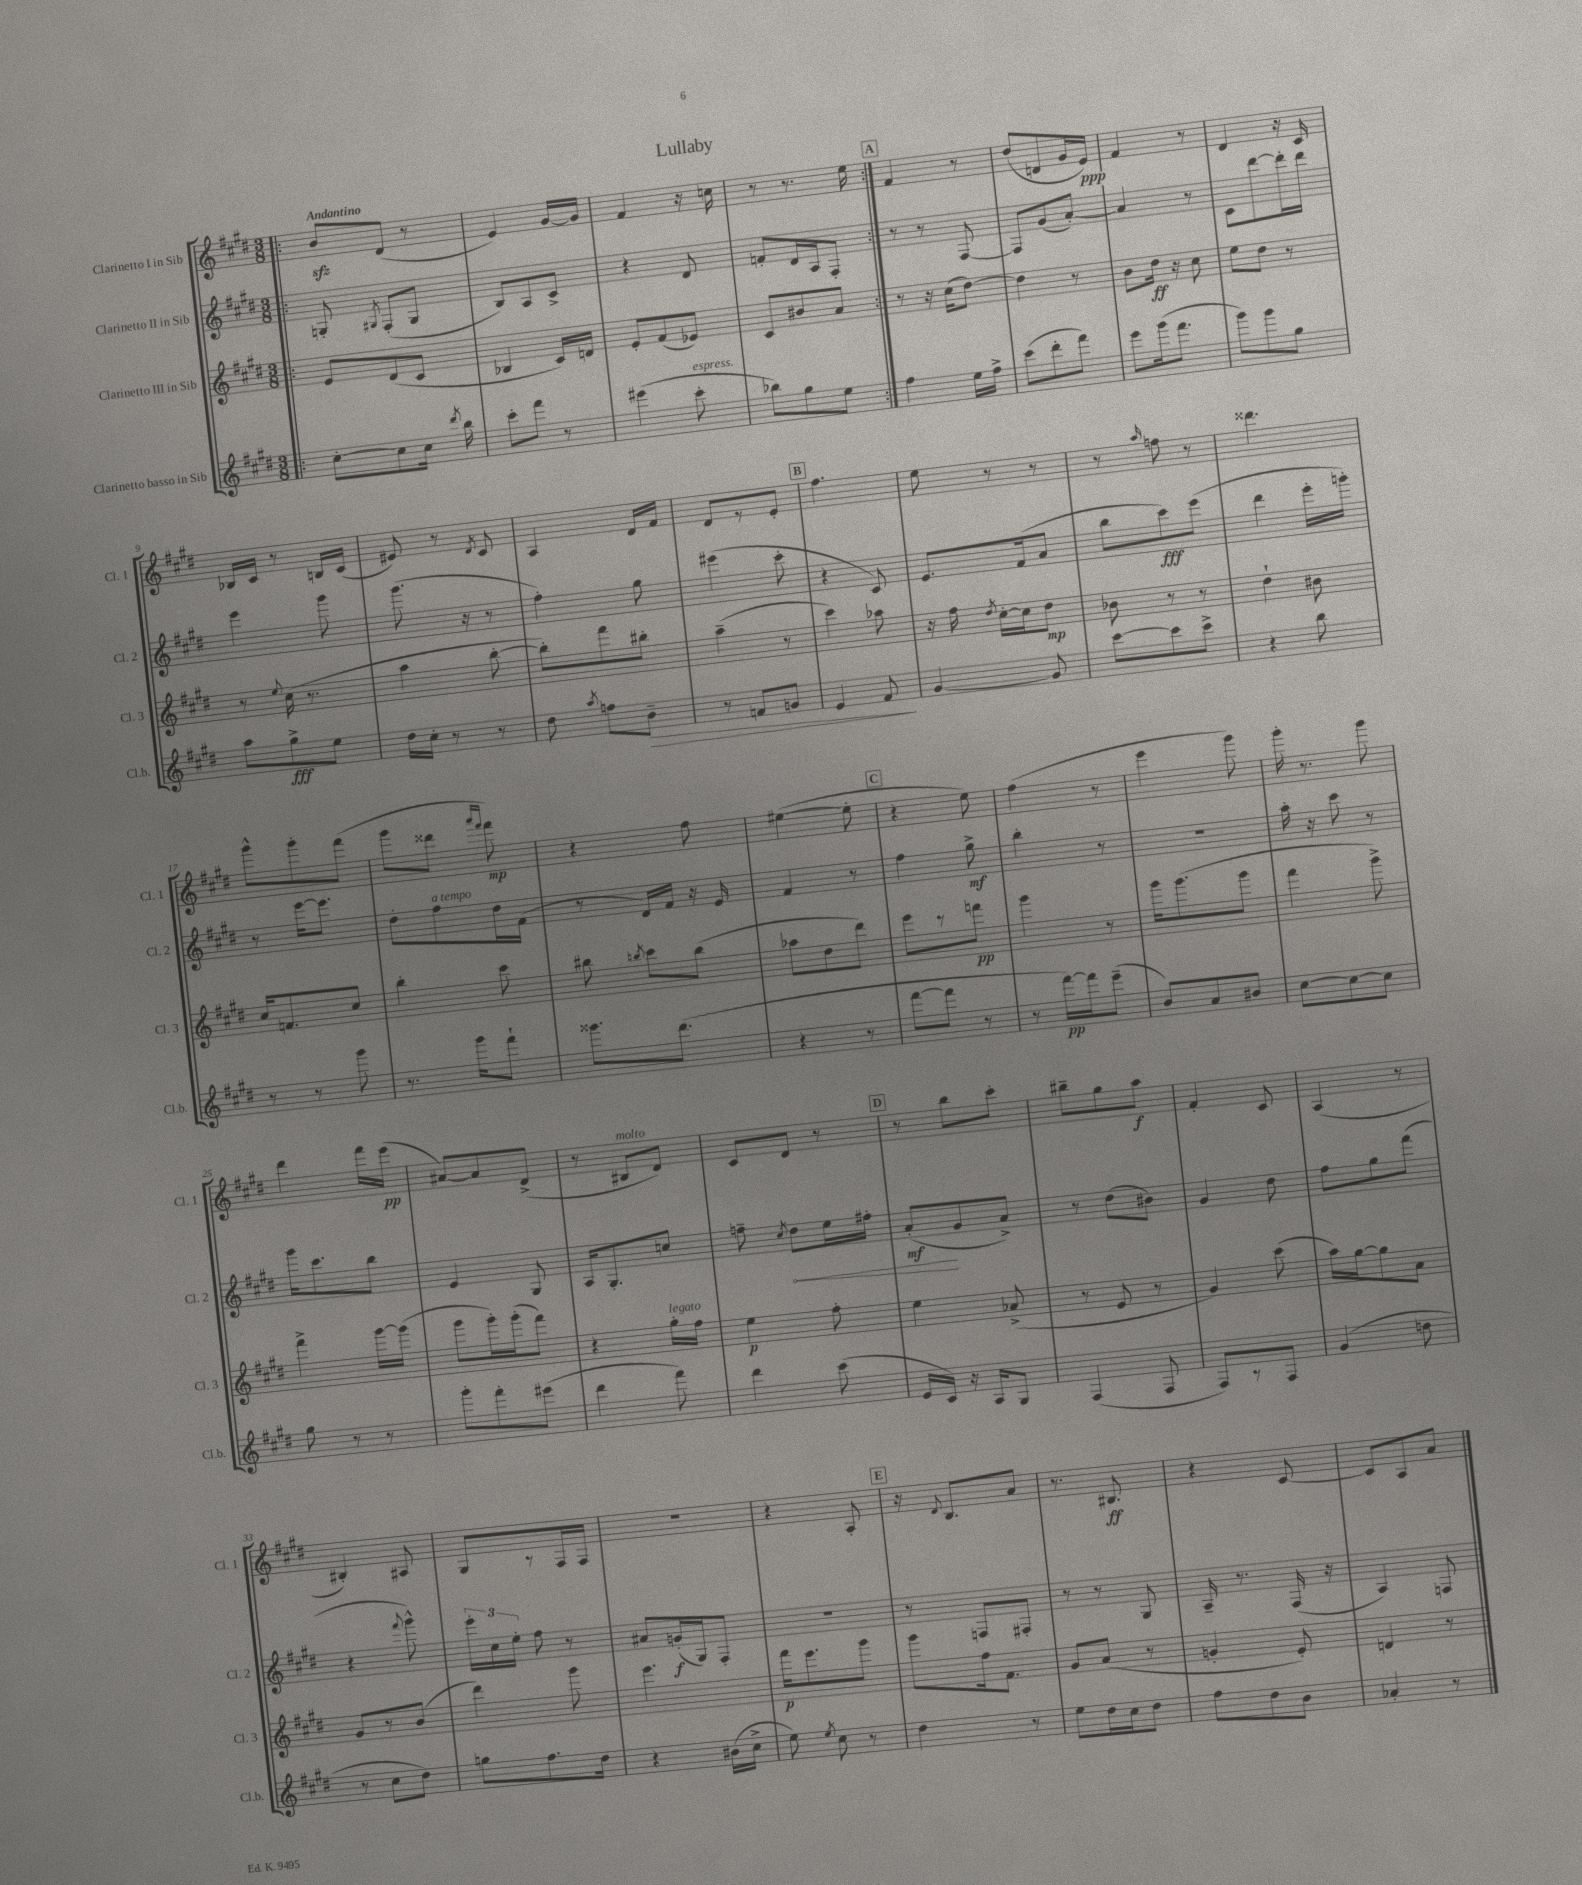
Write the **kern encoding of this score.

**kern	**kern	**kern	**kern
*staff4	*staff3	*staff2	*staff1
*clefG2	*clefG2	*clefG2	*clefG2
*k[f#c#g#d#]	*k[f#c#g#d#]	*k[f#c#g#d#]	*k[f#c#g#d#]
*M3/8	*M3/8	*M3/8	*M3/8
=!|:	=!|:	=!|:	=!|:
[8cc#'	8e	8G'	8b
.	.	8qG#	.
8cc#]	(8d#	(8F#'	(8d#
16cc#	8c#	8G#	8r
8qddd#	.	.	.
16bb	.	.	.
=	=	=	=
8ccc#'	4B-	8B)	4e)
8fff#	.	8A	.
8r	16c#)	8c#^	[16g#
.	16d	.	16g#]
=	=	=	=
(4eee#	8e'	4r	4f#
.	(8f#	.	.
8ccc#'	8e-)	8d#	16r
.	.	.	16cc
=	=	=	=
8bb-)	8c#	8f'	8r
8gg#	8b#	16d#	8.r
.	.	16A	.
8ee	8a	8F#'	.
.	.	.	16ee
=:|!	=:|!	=:|!	=:|!
4ff#	8r	8r	4f#
.	16r	8r	.
.	(16cc#	.	.
16ee	[8dd#)	[8F#	8r
16ff#^	.	.	.
=	=	=	=
(8ccc#	4dd#]	8F#]	(8dd#
8ddd#'	.	(8g#	8d
8fff#)	8r	[8a')	16g#
.	.	.	16e)
=	=	=	=
8eee	8b	4a]	4f#
(16ggg#	16dd#	.	.
8.fff#	16r	.	.
.	8cc#	8r	8r
=	=	=	=
8ggg#)	8ee	8c#	4d#
8ggg#	8dd#	[8ddd#	.
8gg#	8r	16ddd#']	16r
.	.	16ddd#	16c#
=	=	=	=
8aa	8r	4eee	16B-
.	.	.	16c#
.	8qqee	.	.
8gg#^	(16cc#	.	8r
.	8.r	.	.
8ee	.	8ggg#	16B
.	.	.	(16c#
=	=	=	=
16dd#	4aa	(8.ggg#	8e#)
16cc#'	.	.	.
8r	.	.	8r
.	.	16r	.
.	.	.	8qd#
8r	[8bb'	8r	8c#
=	=	=	=
8dd#	8bb'])	4ff#')	4A
8qaa	.	.	.
8ff	8fff#	.	.
8b~	8bb#'	8gg#	16d#
.	.	.	16f#
=	=	=	=
8r	(4aa~	(4eee#	8d#
8f	.	.	8r
8g	8r	8ccc#'	8e'
=	=	=	=
4e	4ccc#)	4r	4.ff#
8f#	8aa-	8c#)	.
=	=	=	=
[4g#	16r	8.e	8ee
.	16ff#	.	.
.	8qdd#	.	.
.	[16cc#'	.	8r
.	16cc#]	(16f#	.
8g#]	8dd#	8a	8r
=	=	=	=
[8ccc#	8b-	8bb	8r
.	.	.	16qqaa
8ccc#]	8r	8ccc#)	8ff
8ccc#^	8r	(8eee	8r
=	=	=	=
4r	4dd#`	4ddd#	4.ddd##
8bb	8b#	16eee'	.
.	.	16ggg')	.
=	=	=	=
8r	16cc#	8r	8ggg#^^
.	8.f	.	.
8r	.	[16eee	8ggg#'
.	.	8.eee]	.
8ggg#	8cc#	.	(8fff#
=	=	=	=
8.r	4bb'	8dd#'	8ggg#
.	.	8ff#	8ddd##
16ggg#	.	.	.
.	.	.	16qqaaa
.	.	.	16qqfff#
8fff#`	8ccc#	16dd#	8fff#)
.	.	(16f#	.
=	=	=	=
8.ggg##	8bb#	8r	4r
.	8qbb	.	.
.	8ccc#	16d#)	.
(8.ddd#	.	16f#	.
.	(8bb	16r	8ff#
.	.	16e	.
=	=	=	=
4r	8aa-	4f#	([4ee#
.	8dd#	.	.
8r	8ddd#)	8r	8ee#']
=	=	=	=
[8fff#	8eee	4ff#	4r
8fff#]	8r	.	.
8r	8fff	8gg#^	8ee)
=	=	=	=
8r	4ggg#	4bb'	(4ff#
[16fff#)	.	.	.
16fff#]	.	.	.
(8eee~	8r	8r	8r
=	=	=	=
8b)	16ggg#	4.r	4eee
.	(8.ggg#	.	.
8a	.	.	.
8b#	8ggg#	.	8ggg#)
=	=	=	=
[8cc#	4fff#	16aa'	16ggg#'
.	.	16r	8.r
8cc#_	.	8ccc#	.
8cc#]	8ggg#^)	8r	8ggg#
=	=	=	=
8gg#	4fff#^	16ggg#	4ddd#
.	.	8.ccc#	.
8r	.	.	.
8r	[16ggg#	8bb	16fff#
.	(16ggg#]	.	(16eee
=	=	=	=
8ggg#'	8ggg#	4e	[8a#)
8fff#'	16ggg#')	.	8a#]
.	(16ggg#'	.	.
(8eee#	8fff#)	8G#	(8d#^
=	=	=	=
4ddd#	4r	16A	8r
.	.	8.G#'	.
.	.	.	8B#
8fff#)	16gg#'	8cc	8d#)
.	16ff#	.	.
=	=	=	=
4ddd#	4ee	8ff~	8c#
.	.	8qcc#	.
.	.	8dd#	8d#
(8ccc#	8ff#'	16ee	8r
.	.	16ff#'	.
=	=	=	=
16e	4ee	(8a'	8r
16c#)	.	.	.
16r	.	8g#	8bb
16A	.	.	.
8G#	(8a-^	8a^)	8ccc#'
=	=	=	=
(4F#	8r	8r	8bb#~
.	8e	(8dd#	8gg#
8F#	8r	8b#)	8aa
=	=	=	=
8F#)	4g#)	4g#	4f#'
8r	.	.	.
8F#	(8ccc#	8dd#	8c#
=	=	=	=
(4g#	16aa)	8ff#	(4A
.	[16gg#	.	.
.	8gg#]	8gg#	.
8dd	8a	(8fff#	8r
=	=	=	=
8r	8g#	4r	4B#')
8cc#	8r	.	.
.	.	8qqfff#	.
8dd#)	(8b	8ggg#^^)	8A#
=	=	=	=
8gg	4ddd#)	24eee'	8G#
.	.	24cc#	.
.	.	24ee'	.
8.ff#	.	8ff#	8r
.	8ggg#	8r	16F#
16dd#	.	.	16F#
=	=	=	=
4r	4.eee	8a#	4.r
.	.	(16g'	.
.	.	16G#)	.
(16b#	.	8F#'	.
16cc#^	.	.	.
=	=	=	=
8ee)	16fff#	4.r	4r
.	8.eee	.	.
8qee	.	.	.
8cc#	.	.	.
8r	8ggg#	.	8A'
=	=	=	=
4dd#	8ggg#	8r	16r
.	.	.	8qqd#
.	.	.	8.B
.	16ff#	8F	.
.	8.f#	.	.
8r	.	8F#'	8a
=	=	=	=
8ee	8g#	8r	8.r
16dd#	(8a	8r	.
16cc#	.	.	8.B#
8dd#	8r	8G#	.
=	=	=	=
8ff#	4g'	16A~	4r
.	.	8.r	.
8dd#	.	.	.
8b	8e')	(16F#	[8c#
.	.	16r	.
=	=	=	=
4a-'	4d	4A)	8c#]
.	.	.	8A
8r	8r	8F	8a
==	==	==	==
*-	*-	*-	*-
